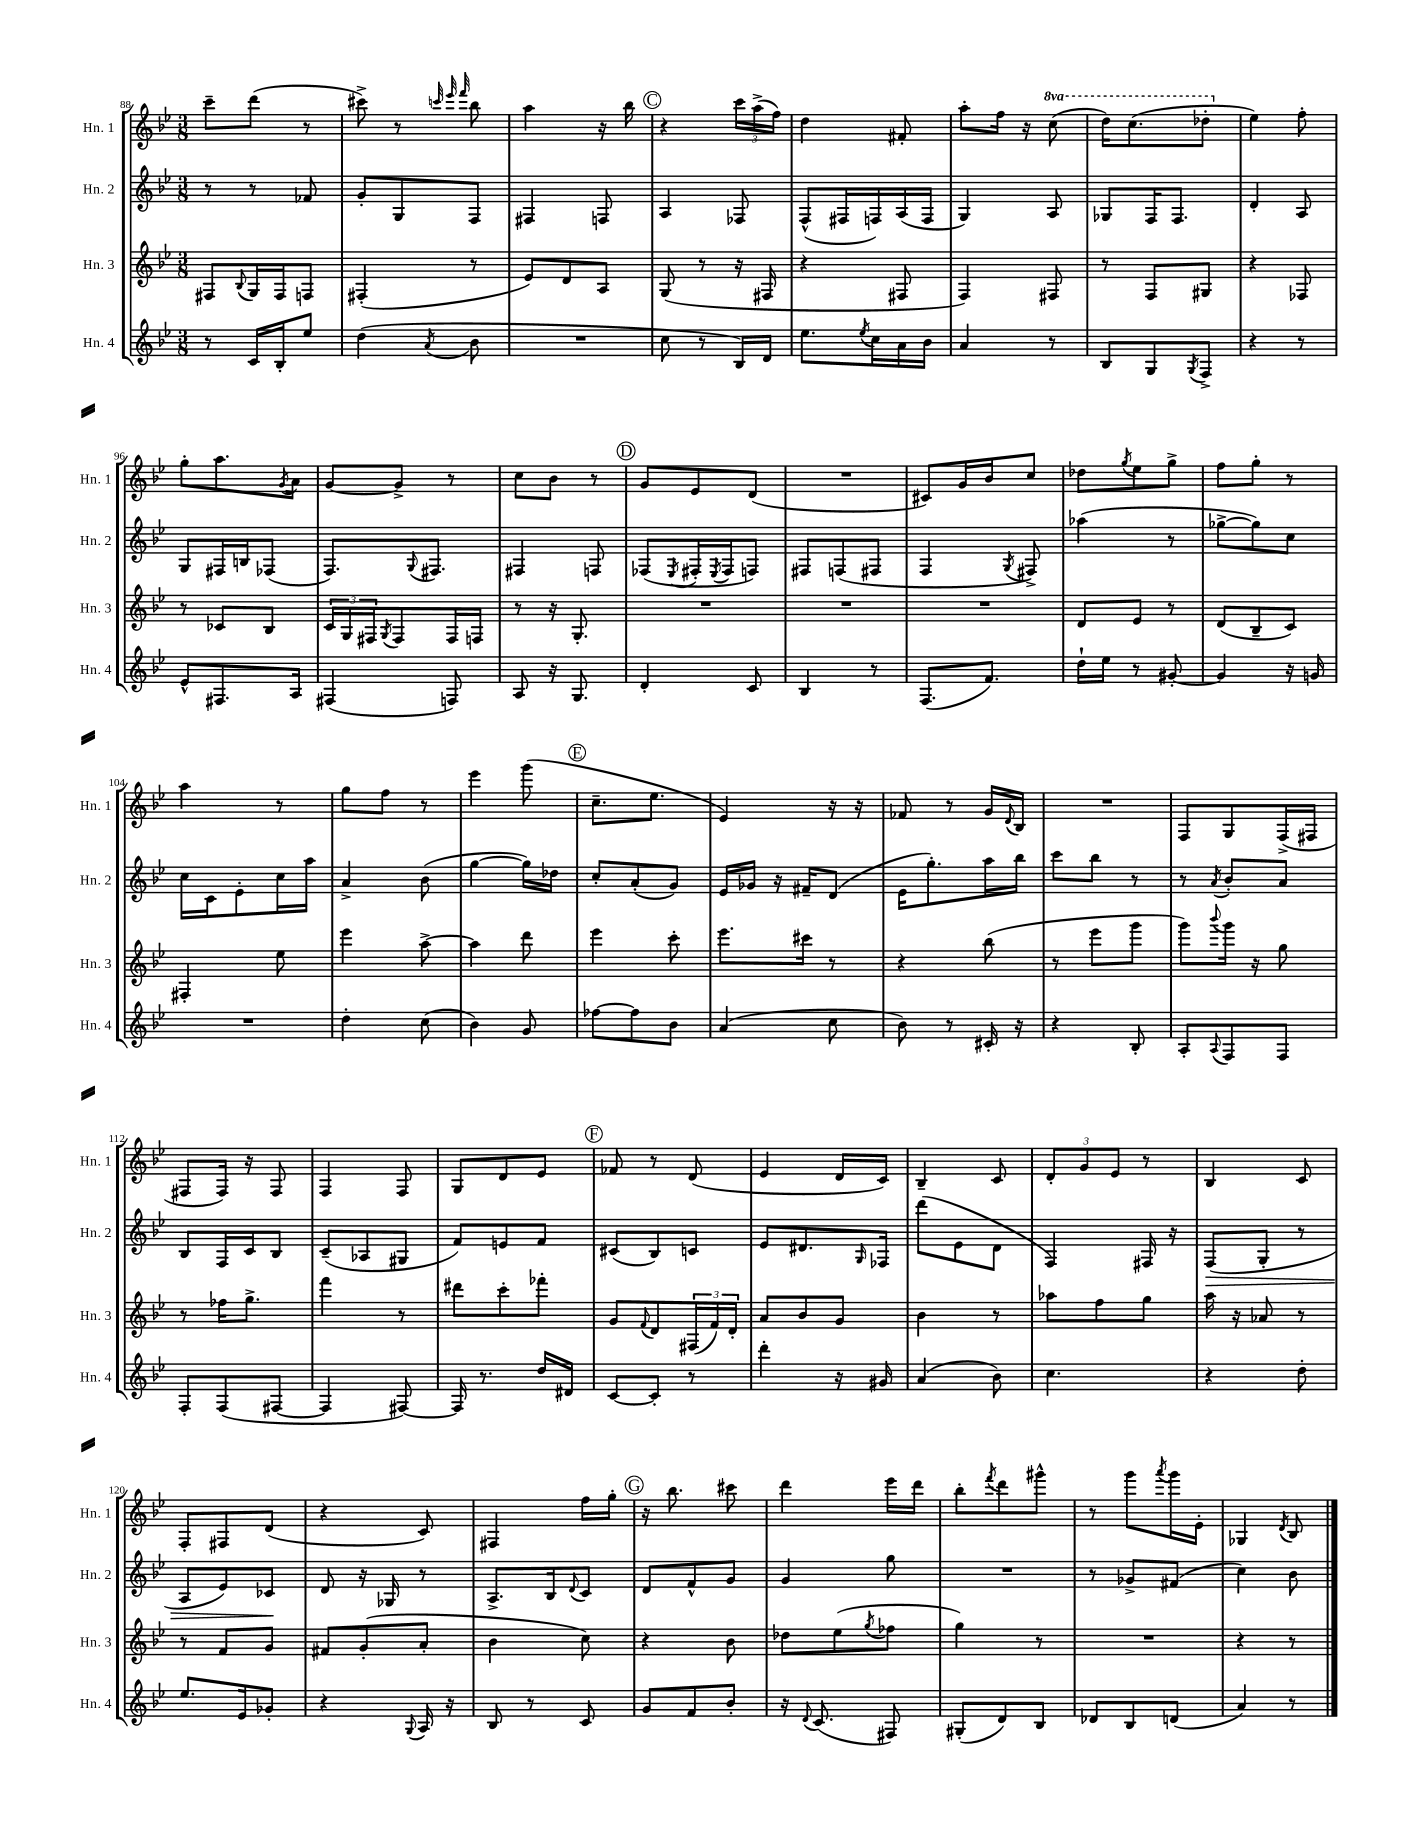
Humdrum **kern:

**kern	**kern	**kern	**dynam	**kern
*part4	*part3	*part2	*part2	*part1
*staff4	*staff3	*staff2	*staff2	*staff1
*I"Hn. 4	*I"Hn. 3	*I"Hn. 2	*	*I"Hn. 1
*I'Hn. 4	*I'Hn. 3	*I'Hn. 2	*	*I'Hn. 1
*clefG2	*clefG2	*clefG2	*	*clefG2
*k[b-e-]	*k[b-e-]	*k[b-e-]	*	*k[b-e-]
*M3/8	*M3/8	*M3/8	*	*M3/8
=88	=88	=88	=88	=88
8r	8F#X/L	8r	.	8ccc~\L
.	8qqB-/	.	.	.
16c/LL	16G/L	8r	.	(8ddd\J
16B-'/J	16F#/J	.	.	.
8ee-/J	8Fn/J	8f-X/	.	8r
=89	=89	=89	=89	=89
(4dd\	(4F#X'/	8g'/L	.	8ccc#X^\)
.	.	8G/	.	8r
.	.	.	.	32qqcccn/
.	.	.	.	32qqeee-/
8qa/	.	.	.	32qqfff/
8b-\	8r	8F/J	.	8bb-\
=90	=90	=90	=90	=90
4.r	8e-/L)	4F#X/	.	4aa\
.	8d/	.	.	.
.	8A/J	8Fn/	.	16r
.	.	.	.	16bb-\
!!LO:REH:place=s1:t=C
=91	=91	=91	=91	=91
8cc\	(8G/	4A/	.	4r
8r	8r	.	.	.
16B-/LL)	16r	8F-X/	.	24ccc\LL
.	.	.	.	(24aa^\
16d/JJ	16F#X/	.	.	.
.	.	.	.	24ff\JJ)
=92	=92	=92	=92	=92
8.ee-\L	4r	(8F^^/L	.	4dd\
.	.	16F#X/L	.	.
8qee-/	.	.	.	.
16cc\L	.	16Fn/)	.	.
16a\	8F#X/	(16A/	.	8f#X'/
16b-\JJ	.	16F/JJ	.	.
=93	=93	=93	=93	=93
4a/	4F/)	4G/)	.	8aa'\L
.	.	.	.	16ff\Jk
.	.	.	.	16r
*	*	*	*	*8va
8r	8F#X/	8A/	.	(8ccc\
=94	=94	=94	=94	=94
8B-/L	8r	8G-X/L	.	16ddd\KL)
.	.	.	.	(8.ccc\
8G/	8F/L	16F/K	.	.
.	.	8.F/J	.	.
8qG/	.	.	.	.
8F^/J	8G#X/J	.	.	8ddd-X'\J
=95	=95	=95	=95	=95
*	*	*	*	*X8va
4r	4r	4d'/	.	4ee-\)
8r	8F-X/	8A/	.	8ff'\
!!LO:LB:g=z
=96	=96	=96	=96	=96
8e-^^/L	8r	8G/L	.	8gg'\L
8.F#X/	8c-X/L	16F#X/L	.	8.aa\
.	.	16Bn/J	.	.
.	8B-/J	(8F-X/J	.	.
.	.	.	.	8qg/
16A/Jk	.	.	.	16a\Jk
=97	=97	=97	=97	=97
(4F#X/	24c/LL	8.F/L)	.	[8g/L
.	24G/	.	.	.
.	24F#X/J	.	.	.
.	8qG/	.	.	.
.	8F#/	.	.	8g^/J]
.	.	8qqG/	.	.
.	.	8.F#X/J	.	.
8Fn/)	16F#/L	.	.	8r
.	16Fn/JJ	.	.	.
=98	=98	=98	=98	=98
8A/	8r	4F#X/	.	8cc\L
16r	16r	.	.	8b-\J
8.G/	8.G'/	.	.	.
.	.	8Fn/	.	8r
!!LO:REH:place=s1:t=D
=99	=99	=99	=99	=99
4d'/	4.r	(8F-X/L	.	8g/L
.	.	8qE-/	.	.
.	.	16F#X'/L	.	8e-/
.	.	8qE-/	.	.
.	.	16F#/J	.	.
8c/	.	8Fn/J)	.	(8d/J
=100	=100	=100	=100	=100
4B-/	4.r	8F#X/L	.	4.r
.	.	(8Fn/	.	.
8r	.	8F#X/J	.	.
=101	=101	=101	=101	=101
(8.F/L	4.r	4F/	.	8c#X/L)
.	.	.	.	16g/L
8.f/J)	.	.	.	16b-/J
.	.	8qG/	.	.
.	.	8F#X^/)	.	8cc/J
=102	=102	=102	=102	=102
16dd`\LL	8d/L	(4aa-X\	.	8dd-X\L
16ee-\JJ	.	.	.	.
.	.	.	.	8qgg/
8r	8e-/J	.	.	8ee-\
[8g#X'/	8r	8r	.	8gg^\J
=103	=103	=103	=103	=103
4g#/]	(8d/L	[8gg-X^\L	.	8ff\L
.	8B-~/	8gg-\])	.	8gg'\J
16r	8c/J)	8cc\J	.	8r
16gn/	.	.	.	.
!!LO:LB:g=z
=104	=104	=104	=104	=104
4.r	4F#X'/	16cc\LL	.	4aa\
.	.	16c\J	.	.
.	.	8e-'\	.	.
.	8ee-\	16cc\L	.	8r
.	.	16aa\JJ	.	.
=105	=105	=105	=105	=105
4dd'\	4eee-\	4a^/	.	8gg\L
.	.	.	.	8ff\J
(8cc\	[8aa^\	(8b-\	.	8r
=106	=106	=106	=106	=106
4b-\)	4aa\]	[4gg\	.	4eee-\
8g/	8ddd\	16gg\LL])	.	(8ggg\
.	.	16dd-X\JJ	.	.
!!LO:REH:place=s1:t=E
=107	=107	=107	=107	=107
[8ff-X\L	4eee-\	8cc'/L	.	8.cc~\L
8ff-\]	.	(8a'/	.	.
.	.	.	.	8.ee-\J
8b-\J	8ccc'\	8g/J)	.	.
=108	=108	=108	=108	=108
(4a/	8.eee-\L	16e-/LL	.	4e-/)
.	.	16g-X/JJ	.	.
.	.	16r	.	.
.	16ccc#X\Jk	16f#X~/KL	.	.
8cc\	8r	(8d/J	.	16r
.	.	.	.	16r
=109	=109	=109	=109	=109
8b-\)	4r	16e-\KL	.	8f-X/
.	.	8.gg'\)	.	.
8r	.	.	.	8r
16c#X'/	(8bb-\	16aa\L	.	16g/LL
.	.	.	.	8qqd/
16r	.	16bb-\JJ	.	16B-/JJ
=110	=110	=110	=110	=110
4r	8r	8ccc\L	.	4.r
.	8eee-\L	8bb-\J	.	.
8B-'/	8ggg\J	8r	.	.
=111	=111	=111	=111	=111
8A'/L	8ggg\L)	8r	.	8F/L
8qqA/	8qqbbb-/	8qa/	.	.
8F/	16ggg\Jk	8b-'/L	.	8G/
.	16r	.	.	.
8F/J	8gg\	8a/J	.	(16F^/L
.	.	.	.	16F#X/JJ
!!LO:LB:g=z
=112	=112	=112	=112	=112
8F'/L	8r	8B-/L	.	8F#X/L
(8F/	16ff-X\KL	16F/L	.	16F#/Jk)
.	8.gg^\J	16c/J	.	16r
[8F#X/J	.	8B-/J	.	8F#/
=113	=113	=113	=113	=113
4F#/]	4fff\	(8c~/L	.	4F/
.	.	8A-X/	.	.
[8F#X/)	8r	8G#X/J	.	8F/
=114	=114	=114	=114	=114
16F#/]	8ddd#X\L	8f/L)	.	8G/L
8.r	.	.	.	.
.	8ccc'\	8en/	.	8d/
16dd/LL	8fff-X'\J	8f/J	.	8e-/J
16d#X/JJ	.	.	.	.
!!LO:REH:place=s1:t=F
=115	=115	=115	=115	=115
[8c/L	8g/L	(8c#X/L	.	8f-X/
.	8qqf/	.	.	.
8c'/J]	8d/	8B-/)	.	8r
8r	(24F#X/L	8cn/J	.	(8d/
.	24f/)	.	.	.
.	24d'/JJ	.	.	.
=116	=116	=116	=116	=116
4ddd'\	8a/L	8e-/L	.	4e-/
.	8b-/	8.d#X/	.	.
16r	8g/J	.	.	16d/LL
.	.	16qqG/	.	.
16g#X/	.	16F-X/Jk	.	16c/JJ)
=117	=117	=117	=117	=117
(4a/	4b-\	(8ddd\L	.	4B-~/
.	.	8e-\	.	.
8b-\)	8r	8d\J	.	8c/
=118	=118	=118	=118	=118
4.cc\	8aa-X\L	4F/)	.	12d'/L
.	.	.	.	12g/
.	8ff\	.	.	.
.	.	.	.	12e-/J
.	8gg\J	16F#X/	.	8r
.	.	16r	.	.
=119	=119	=119	=119	=119
!	!	!	!LO:HP:b	!
4r	16aa\	(8F/L	>	4B-/
.	16r	.	.	.
.	8a-X/	8G'/J	.	.
8dd'\	8r	8r	.	8c/
!!LO:LB:g=z
=120	=120	=120	=120	=120
8.ee-/L	8r	8A/L	.	8F'/L
.	8f/L	8e-/)	.	8F#X/
16e-/k	.	.	.	.
8g-X'/J	8g/J	8c-X/J	.	(8d/J
.	.	.	]	.
=121	=121	=121	=121	=121
4r	8f#X/L	8d/	.	4r
.	(8g'/	16r	.	.
.	.	16G-X/	.	.
8qqG/	.	.	.	.
16A/	8a'/J	8r	.	8c/)
16r	.	.	.	.
=122	=122	=122	=122	=122
8B-/	4b-\	8.A^/L	.	4F#X/
8r	.	.	.	.
.	.	16B-/k	.	.
.	.	8qqd/	.	.
8c/	8cc\)	8c/J	.	16ff\LL
.	.	.	.	16gg'\JJ
!!LO:REH:place=s1:t=G
=123	=123	=123	=123	=123
8g/L	4r	8d/L	.	16r
.	.	.	.	8.bb-\
8f/	.	8f^^/	.	.
8b-'/J	8b-\	8g/J	.	8ccc#X\
=124	=124	=124	=124	=124
16r	8dd-X\L	4g/	.	4ddd\
8qqd/	.	.	.	.
(8.c/	.	.	.	.
.	(8ee-\	.	.	.
.	8qgg/	.	.	.
8F#X/)	8ff-X\J	8gg\	.	16eee-\LL
.	.	.	.	16ddd\JJ
=125	=125	=125	=125	=125
(8G#X'/L	4gg\)	4.r	.	8bb-'\L
.	.	.	.	8qfff/
8d/)	.	.	.	8ddd\
8B-/J	8r	.	.	8ggg#X^^\J
=126	=126	=126	=126	=126
8d-X/L	4.r	8r	.	8r
8B-/	.	8g-X^/L	.	8ggg\L
.	.	.	.	8qaaa/
(8dn/J	.	(8f#X/J	.	16ggg\L
.	.	.	.	16e-'\JJ
=127	=127	=127	=127	=127
4a/)	4r	4cc\)	.	4G-X/
.	.	.	.	8qd/
8r	8r	8b-\	.	8B-/
==	==	==	==	==
*-	*-	*-	*-	*-
